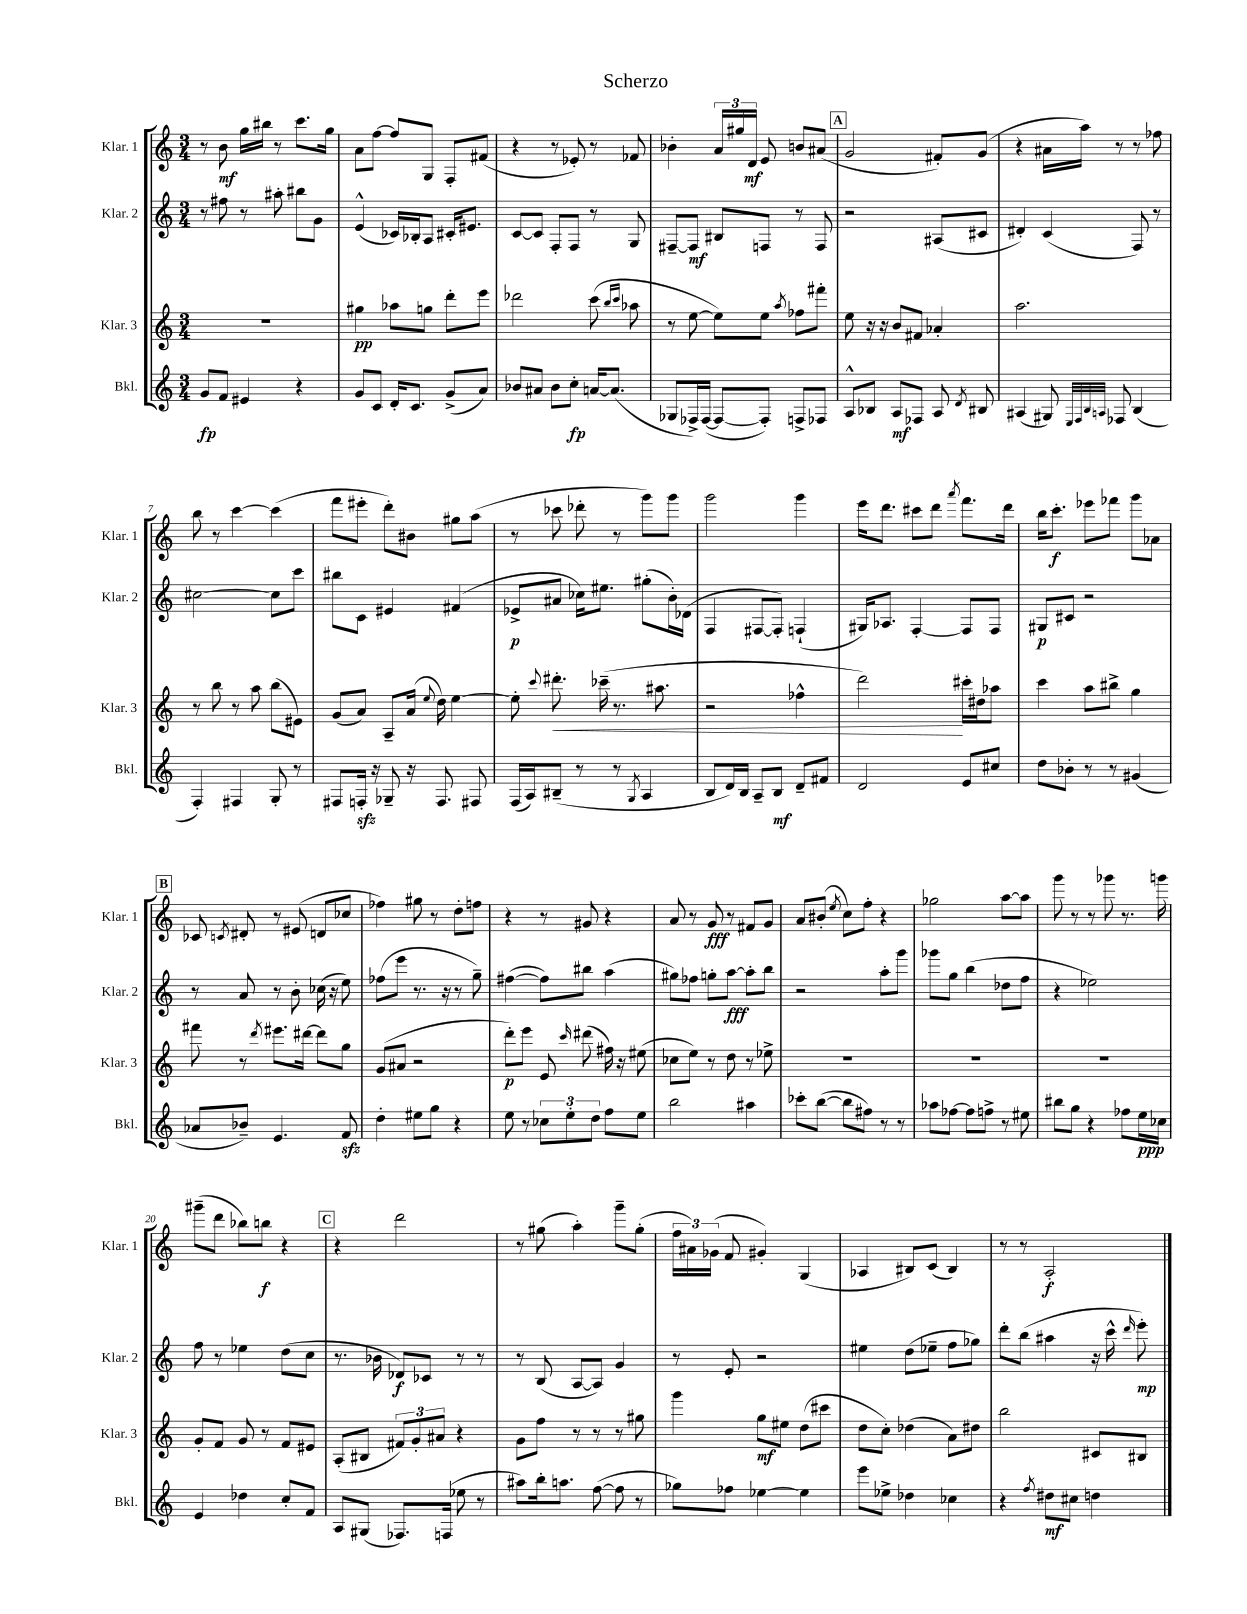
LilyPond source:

\header { title = "Scherzo" }
<<
\new StaffGroup <<
\new Staff = "s0" \with { instrumentName = "Klar. 1" shortInstrumentName = "Klar. 1" } {
    \clef treble \key c \major \numericTimeSignature \time 3/4
    \autoBeamOff r8 b'8\mf g''16[ bis''16] r8 c'''8.[ g''16] |
    a'8[ f''8]~ f''8[ g8] f8[-. fis'8]( |
    r4 r8 ees'8-.) r8 fes'8 |
    bes'4-. \tuplet 3/2 { a'16[ gis''16 d'16]\mf } e'8 b'8[ ais'8]( |
    \mark \markup { \box "A" } g'2 fis'8[-.) g'8]( |
    r4 ais'16[ a''16]) r8 r8 fes''8 |
    b''8 r8 c'''4~ c'''4( |
    f'''8[ eis'''8]-. d'''8[-.) bis'8] gis''8[ a''8]( |
    r8 ces'''8 des'''8-. r8 g'''8[) g'''8] |
    g'''2 g'''4 |
    e'''16[ d'''8.] cis'''8[ d'''8] \acciaccatura { a'''8 } f'''8.[ d'''16] |
    b''16[ c'''8.]-.\f ees'''8[ fes'''8] g'''8[ aes'8] |
    \mark \markup { \box "B" } ces'8 \acciaccatura { c'8 } dis'8-. r8 eis'8( d'8[ ces''8] |
    fes''4) gis''8 r8 d''8[-. f''8] |
    r4 r8 gis'8 r4 |
    a'8 r8 g'8\fff r8 fis'8[ g'8] |
    a'8[ bis'8]-.( \acciaccatura { e''8 } c''8[) f''8]-. r4 |
    ges''2 a''8[~ a''8] |
    g'''8 r8 r8 ges'''8 r8. g'''16 |
    gis'''8[--( d'''8] bes''8[) b''8]\f r4 |
    \mark \markup { \box "C" } r4 d'''2 |
    r8 gis''8( a''4-.) g'''8[-- gis''8]-.( |
    \tuplet 3/2 { f''16[ ais'16) ges'16]( } f'8 gis'4-.) g4( |
    aes4 bis8[) c'8]( bis4) |
    r8 r8 a2-.\f \bar "|." |
}
\new Staff = "s1" \with { instrumentName = "Klar. 2" shortInstrumentName = "Klar. 2" } {
    \clef treble \key c \major \numericTimeSignature \time 3/4
    \autoBeamOff r8 fis''8 r8 ais''8-. bis''8[ g'8] |
    e'4-^( ces'16[) bes16-. a8] cis'16[-. eis'8.] |
    c'8[~ c'8] f8[-. f8] r8 g8 |
    fis8[~-- fis8]\mf bis8[ f8] r8 f8 |
    \mark \markup { \box "A" } r2 ais8[( cis'8] |
    dis'4-.) c'4( f8) r8 |
    cis''2~ cis''8[ c'''8] |
    bis''8[ c'8] eis'4 fis'4( |
    ees'8[->\p ais'8] ces''16[) eis''8.] gis''8[-.( b'16-.) des'16]( |
    f4 fis8[~ fis8]-.) f4-!( |
    gis16[) aes8.] f4~-. f8[ f8] |
    gis8[\p cis'8] r2 |
    \mark \markup { \box "B" } r8 a'8 r8 b'8-. ces''16( r16 e''8) |
    fes''8[( e'''8] r8. r16 r8 g''8--) |
    fis''4~( fis''8[) bis''8] a''4( |
    gis''8[) fes''8] g''8[-. a''8]~\fff a''8[-. b''8] |
    r2 a''8[-. g'''8] |
    ges'''8[ g''8] b''4( des''8[ f''8] |
    r4 ees''2) |
    f''8 r8 ees''4 d''8[( c''8] |
    \mark \markup { \box "C" } r8. bes'16 des'8[\f) ces'8] r8 r8 |
    r8 b8( a8[~ a8]) g'4 |
    r8 e'8-. r2 |
    eis''4 d''8[( ees''8]-- f''8[ ges''8]) |
    d'''8[-. b''8]( ais''4 r16 c'''16-^ \grace { d'''16 } e'''8-.\mp) \bar "|." |
}
\new Staff = "s2" \with { instrumentName = "Klar. 3" shortInstrumentName = "Klar. 3" } {
    \clef treble \key c \major \numericTimeSignature \time 3/4
    \autoBeamOff R2. |
    gis''4\pp aes''8[ g''8] d'''8[-. e'''8] |
    des'''2 c'''8( \grace { b''16[ c'''16] } aes''8 |
    r8 e''8~ e''8[) e''8] \acciaccatura { a''8 } fes''8[ fis'''8]-. |
    \mark \markup { \box "A" } e''8 r16 r16 b'8[ fis'8] aes'4-. |
    a''2. |
    r8 b''8 r8 a''8 b''8[( eis'8]) |
    g'8[( a'8]) a8[-- a'16]( \appoggiatura { e''8 } d''16) e''4~ |
    e''8-. \appoggiatura { c'''8 } dis'''8.-.\< ces'''16--( r8. ais''8. |
    r2 fes''4-^ |
    d'''2\!) cis'''16[-. dis''16 aes''8] |
    c'''4 a''8[ bis''8]-> g''4 |
    \mark \markup { \box "B" } fis'''8 r8 \acciaccatura { d'''8 } eis'''8.[ dis'''16]~ dis'''8[ g''8] |
    g'8[( ais'8] r2 |
    d'''8[-.\p) e'''8] e'8 \grace { c'''16 } dis'''8( fis''16) r16 eis''8( |
    ces''8[ e''8]) r8 d''8 r8 ees''8-> |
    R2. |
    R2. |
    R2. |
    g'8[-. f'8] g'8 r8 f'8[ eis'8] |
    \mark \markup { \box "C" } a8[-.( bis8] \tuplet 3/2 { fis'8[) g'8-. ais'8] } r4 |
    g'8[ f''8] r8 r8 r8 gis''8 |
    g'''4 g''8[\mf eis''8] d''8[( cis'''8] |
    d''8[ c''8]-.) des''4( a'8[) dis''8] |
    b''2 cis'8[ bis8] \bar "|." |
}
\new Staff = "s3" \with { instrumentName = "Bkl." shortInstrumentName = "Bkl." } {
    \clef treble \key c \major \numericTimeSignature \time 3/4
    \autoBeamOff g'8[\fp f'8] eis'4 r4 |
    g'8[ c'8] d'16[-. c'8.] g'8[->( a'8]) |
    bes'8[ ais'8] bes'8[ c''8]-.\fp a'16[~ a'8.]( |
    ges8[ fes16->) fes16]~( fes8[~ fes8]-.) f8[-> fes8] |
    \mark \markup { \box "A" } a8[-^ bes8] a8[\mf fes8] a8 \acciaccatura { d'8 } bis8 |
    ais4( gis8) \grace { e32[ f32 b32 a32] } fes8 b4( |
    f4-.) fis4 g8-. r8 |
    fis8[ f16]-.\sfz r16 ges8-- r16 f8. fis8 |
    f16[( a16) bis8]--( r8 r8 \acciaccatura { g8 } a4 |
    b8[ d'16) b16] a8[-- b8]\mf d'8[-- fis'8] |
    d'2 e'8[ cis''8] |
    d''8[ bes'8]-. r8 r8 gis'4( |
    \mark \markup { \box "B" } aes'8[ bes'8]--) e'4. f'8\sfz |
    d''4-. eis''8[ g''8] r4 |
    e''8 r8 \tuplet 3/2 { ces''8[ e''8-. d''8] } f''8[ e''8] |
    b''2 ais''4 |
    ces'''8[-. b''8]~( b''8[ fis''8]) r8 r8 |
    aes''8[ fes''8]~ fes''8[ f''8]-> r8 eis''8 |
    bis''8[ g''8] r4 fes''8[ e''16\ppp ces''16] |
    e'4 des''4 c''8[-. f'8] |
    \mark \markup { \box "C" } a8[ gis8]( fes8.[) f16]( ees''8 r8 |
    ais''8[) b''16-. a''8.] f''8~( f''8 r8 |
    ges''8[) fes''8] ees''4~ ees''4 |
    e'''8[ ees''8]-> des''4 ces''4 |
    r4 \acciaccatura { f''8 } dis''8[\mf cis''8] d''4 \bar "|." |
}
>>
>>
